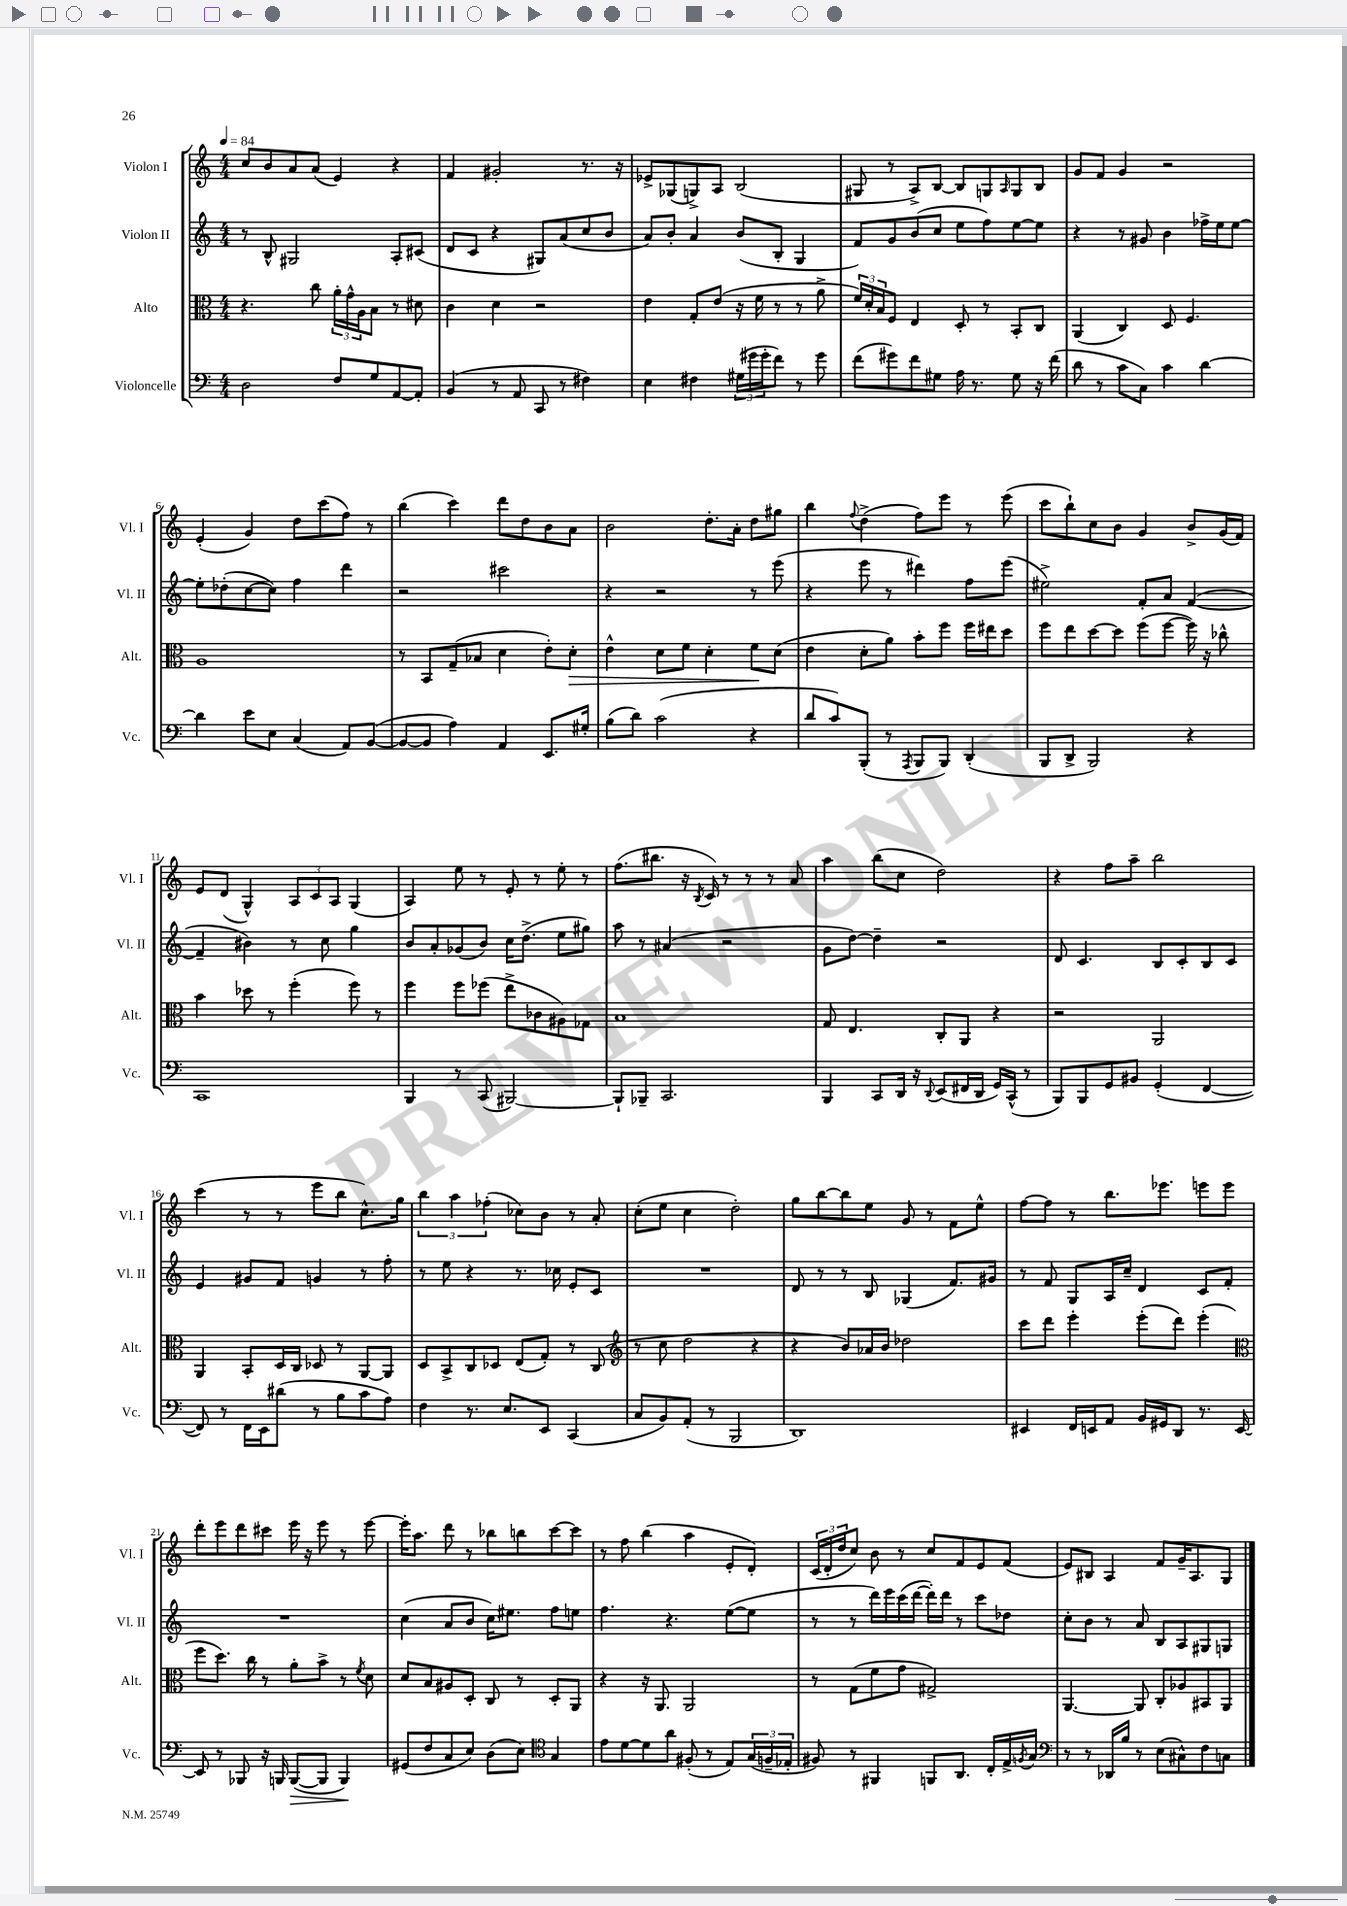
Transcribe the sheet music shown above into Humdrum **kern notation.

**kern	**kern	**kern	**kern
*staff4	*staff3	*staff2	*staff1
*clefF4	*clefC3	*clefG2	*clefG2
*k[]	*k[]	*k[]	*k[]
*M4/4	*M4/4	*M4/4	*M4/4
*MM84	*MM84	*MM84	*MM84
2D	4.r	8r	8cc
.	.	8B^^	8b
.	.	2G#	8a
.	8cc	.	(8a
8F	24a'	.	4e)
.	24g^^	.	.
.	24A	.	.
8G	8B	.	.
[8AA	8r	8A'	4r
8AA']	8d#	(8c#	.
=	=	=	=
(4BB	4c	8d	4f
.	.	8c	.
8r	4d	4r	2g#'
8AA	.	.	.
8CC	2r	8G#)	.
8r	.	(8a	.
4F#)	.	8cc	8.r
.	.	8b	.
.	.	.	16r
=	=	=	=
4E	4e	8a)	8e-^
.	.	8b'	(8G-
4F#	8G'	4a	8G^)
.	(8e	.	8A
(24G#	16r	(8b	(2B
24g#	.	.	.
.	16f	.	.
24g#'	.	.	.
8f)	8r	8B'	.
8r	8r	4G	.
8g#	8a^	.	.
=	=	=	=
(8f	24f)	8f)	8G#
.	24d'	.	.
.	24B	.	.
8g#)	8F	8g	8r
8f	4E	(8b	8A^)
8G#	.	8cc	[8B
16A	8D'	8ee	8B]
8.r	.	.	.
.	8r	8ff)	8G
.	.	.	16qqA
8G#	8BB'	[8ee	8G
16r	8C	8ee]	8B
(16f	.	.	.
=	=	=	=
8d	(4AA	4r	8g
8r	.	.	8f
8c	4C)	8r	4g
8C)	.	8g#	.
4c	8D	4b	2r
.	4.F	.	.
[4d	.	16ff-^	.
.	.	16ee	.
.	.	[8ee	.
=	=	=	=
4d]	1A	8ee']	(4e'
.	.	(8dd-'	.
8e	.	[8cc	4g)
8E	.	8cc])	.
(4C	.	4ff	8dd
.	.	.	(8ccc
8AA)	.	4ddd	8ff)
([8BB	.	.	8r
=	=	=	=
8BB_	8r	2r	(4bb
8BB]	8BB	.	.
4A)	(8G~	.	4ccc)
.	8B-	.	.
4AA	4d	2ccc#	8ddd
.	.	.	8dd
8.EE	8e')	.	8b
.	8d'	.	8a
16G#'	.	.	.
=	=	=	=
(8B	4e^^	4r	2b
8d)	.	.	.
(2c	8d	2r	.
.	8f	.	.
.	4d'	.	8.dd'
.	.	.	16a'
4r	8f	8r	8dd
.	(8d	(8eee	8gg#
=	=	=	=
8d	4e	4r	4bb
8c)	.	.	.
.	.	.	8qqff
(8BBB'	8d'	8eee	(4dd^
8r	8a)	8r	.
8qAAA	.	.	.
8BBB	8b'	4ddd#)	8ff)
8BBB)	8ff	.	8eee
(4DD'	16ff	8ff	8r
.	16ee#	.	.
.	8dd	(8eee	(8eee
=	=	=	=
8BBB	8ff	2ee#^)	8ccc
8DD^	8ee	.	8bb`)
2BBB)	[8dd	.	8cc
.	8dd]	.	8b
.	(8ff	8f'	4g
.	[8ff	8a	.
4r	16ff])	([4f	8b^
.	16r	.	.
.	8cc-^^	.	(16g
.	.	.	16f)
=	=	=	=
1CC	4b	4f~]	8e
.	.	.	(8d
.	8dd-	4b#)	4G^^)
.	8r	.	.
.	(4ff'	8r	12A
.	.	.	12c
.	.	8cc	.
.	.	.	12A
.	8ff)	4gg	(4G
.	8r	.	.
=	=	=	=
4BBB	4ff	8b	4A)
.	.	8a'	.
8r	8ff	(8g-	8ee
(8CC	(8ff-	8b)	8r
[2BBB#)	8ee^	16cc	8e'
.	.	(8.dd^	.
.	8c-	.	8r
.	8A#)	8ee	8ee'
.	8G-	8gg#)	8r
=	=	=	=
8BBB#`]	1B	8aa	(8.ff
8BBB-~	.	8r	.
.	.	.	8.bb#
2.CC	.	(4a#	.
.	.	.	16r
.	.	.	8qB
.	.	.	16c)
.	.	2r	8r
.	.	.	8r
.	.	.	8r
.	.	.	8a
=	=	=	=
4BBB	8G	8g	4aa
.	4.E	[8dd)	.
8CC	.	4dd~]	(8bb
16DD	.	.	8cc
16r	.	.	.
8qqDD	.	.	.
(8EE	8C'	2r	2dd)
16FF#	8AA	.	.
16DD	.	.	.
16GG)	4r	.	.
(16CC^^	.	.	.
8r	.	.	.
=	=	=	=
8BBB)	2r	8d	4r
8BBB	.	4.c	.
8GG	.	.	8ff
8BB#	.	.	8aa~
(4GG'	2AA	8B	2bb
.	.	8c'	.
[4FF	.	8B	.
.	.	8c	.
=	=	=	=
8FF])	4AA	4e	(4ccc
8r	.	.	.
16FF	8BB'	8g#	8r
16EE	.	.	.
(8d#	16D	8f	8r
.	16C	.	.
8r	8D-	4g	8eee
8B	8r	.	8bb
8c	[8AA	8r	8.cc^^)
8A)	8AA]	8ff'	.
.	.	.	16gg
=	=	=	=
4F	8D	8r	6bb
.	8BB^	8ee	.
.	.	.	6aa
8.r	8C	4r	.
.	.	.	(6ff-'
.	8D-	.	.
8.E	.	.	.
.	(8E	8.r	8cc-)
8EE	8G')	.	8b
.	.	16cc-	.
(4CC	8r	8e'	8r
.	(8C	8c	8a'
=	=	=	=
*	*clefG2	*	*
8C	8r	1r	(8cc'
8BB)	8cc	.	8ee
(8AA'	2dd	.	4cc
8r	.	.	.
2BBB	.	.	2dd')
.	4r	.	.
=	=	=	=
1DD)	4r	8d	8gg
.	.	8r	[8bb
.	8b)	8r	8bb]
.	16a-	8B	8ee
.	16b	.	.
.	2dd-	(4G-	8g
.	.	.	8r
.	.	8.f)	8f
.	.	.	8ee^^
.	.	16g#	.
=	=	=	=
4EE#	8ccc	8r	[8ff
.	8ddd	8f	8ff]
16FF	4eee'	8G	8r
16EE	.	.	.
8AA	.	16A	8.bb
.	.	16cc~	.
16BB	(8eee'	4d	.
16GG#	.	.	8.eee-
8DD	8ddd)	.	.
8.r	(4eee'	8c	8eee
.	.	8f'	8eee
[16EE	.	.	.
=	=	=	=
*	*clefC3	*	*
8EE]	8ff	1r	8ddd'
8r	8.dd)	.	8eee
8BBB-	.	.	8ddd
.	16cc	.	.
16r	8r	.	8ccc#
16BBB	.	.	.
([8BBB	8a'	.	16eee
.	.	.	16r
8BBB]	8b^	.	8eee
4BBB)	8r	.	8r
.	8qf	.	.
.	8d	.	[8eee
=	=	=	=
(8GG#	8d	(4cc	16eee']
.	.	.	8.aa
8F	8B	.	.
8C	8A#	8a	8ddd
8E)	8D'	8b	8r
(8D	8C	16cc)	8bb-
.	.	8.ee#	.
8E)	8r	.	8bb
*clefC4	*	*	*
4G	8D'	8ff	[8ccc
.	8AA	8ee	8ccc]
=	=	=	=
8e	4r	4.ff	8r
[8d	.	.	8ff
8d]	16r	.	(4bb
.	8.AA	.	.
8a	.	4.r	.
(8F#'	2AA	.	4aa
8r	.	.	.
8E)	.	([8ee	8e'
(24G	.	8ee]	8d')
24F~	.	.	.
24E-'	.	.	.
=	=	=	=
8F#)	8r	8r	(24c
.	.	.	24d'
.	.	.	24dd
8r	(8G	8r	8cc)
4FF#	8f	16ddd)	8b
.	.	16eee	.
.	8g	(16ccc	8r
.	.	[16ddd	.
8FF	2G#^)	16ddd'])	8cc
.	.	16ddd	.
8.AA	.	8r	8f
.	.	8ccc	8e
16C'	.	.	.
16E^	.	8dd-	(8f
8qF	.	.	.
16G	.	.	.
=	=	=	=
*clefF4	*	*	*
8r	[4.AA	8cc'	8e)
8r	.	8b	8B#
16DD-	.	8r	4A
16B	.	.	.
8r	8AA]	8a	.
(8E	8C'	8B	8f
8C#^^)	8A-	8A	16g~
.	.	.	8.A
8F	8BB#	8G#	.
8C	8AA	8G	8G
==	==	==	==
*-	*-	*-	*-
